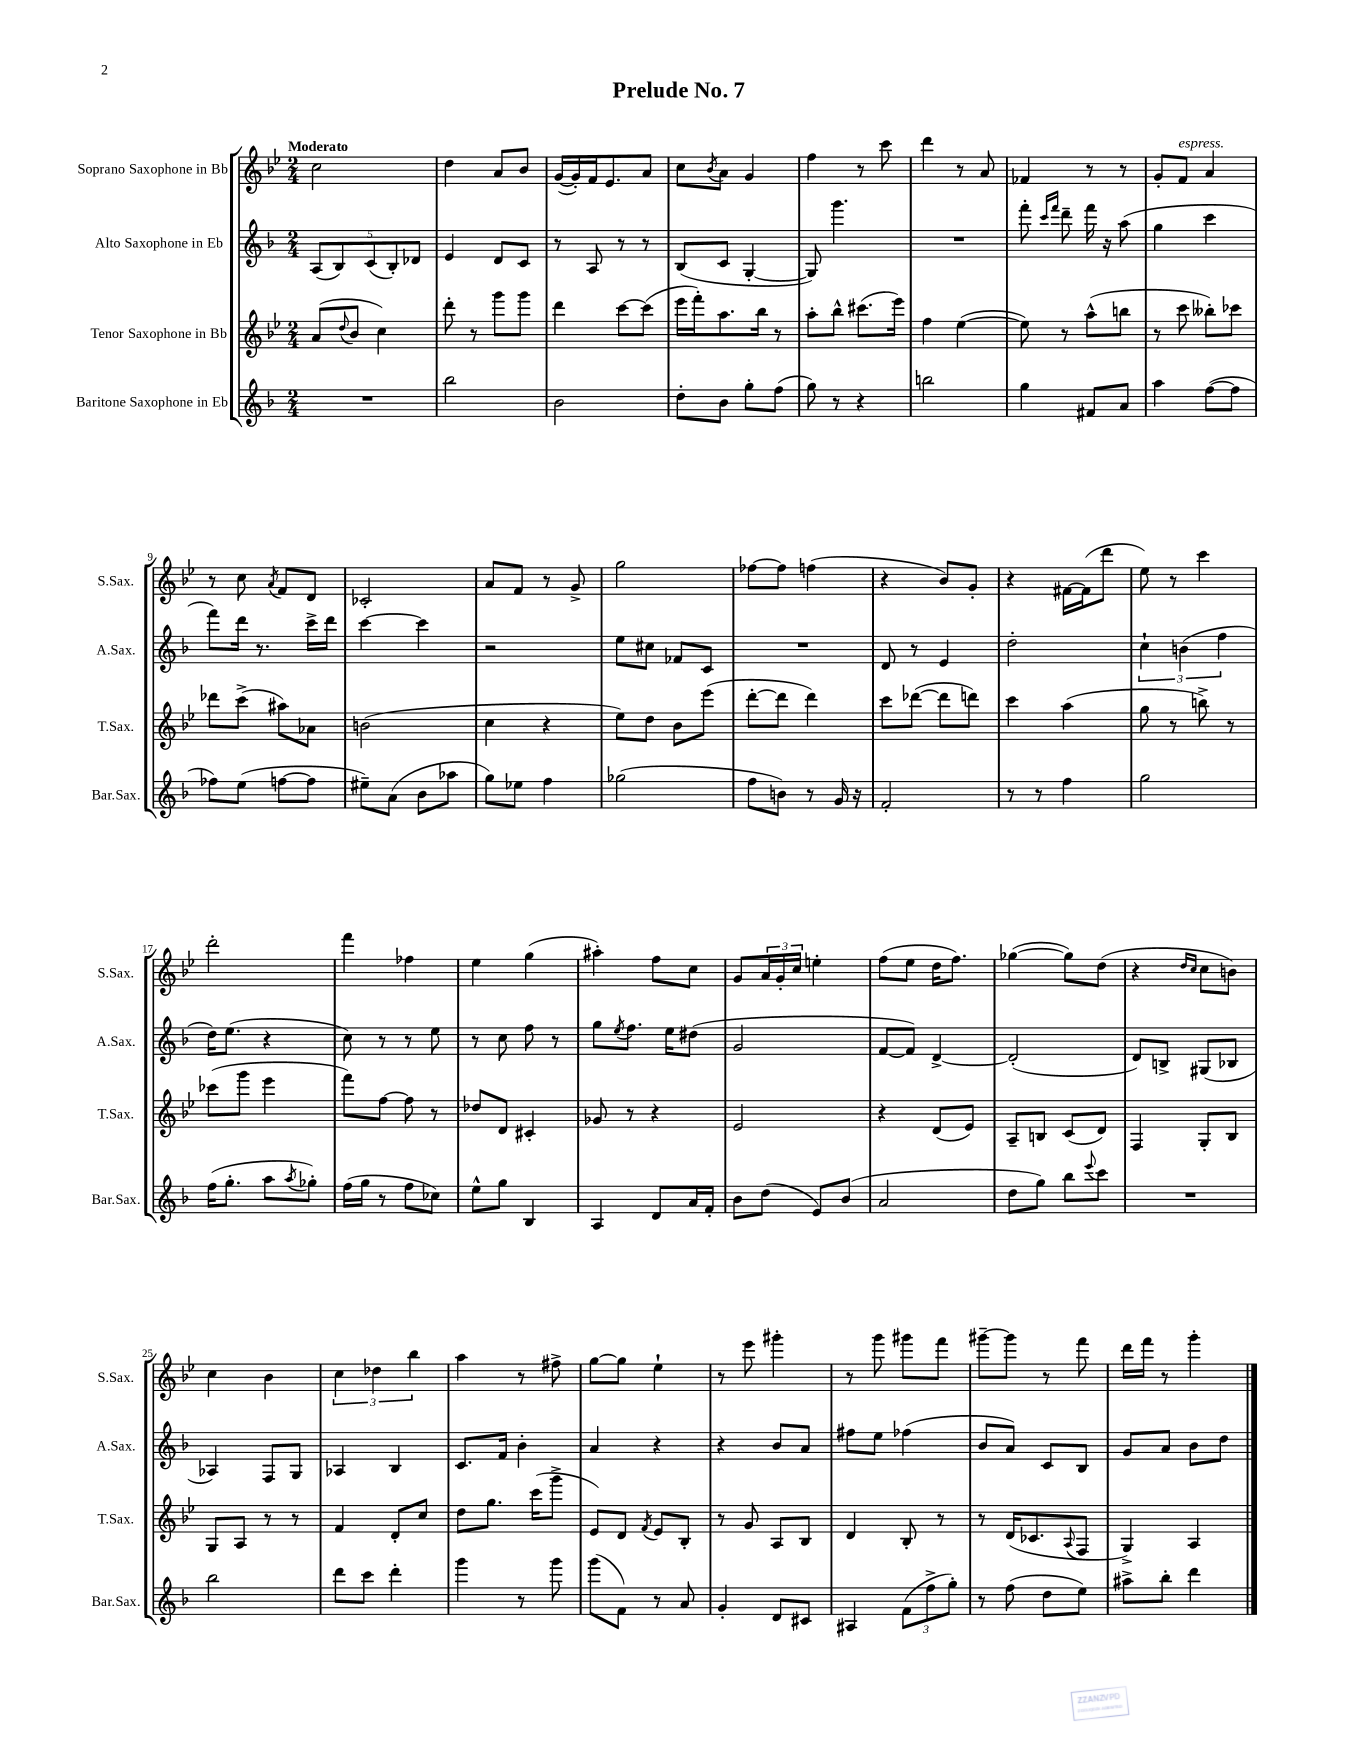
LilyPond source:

\header { title = "Prelude No. 7" }
<<
\new StaffGroup <<
\new Staff = "s0" \with { instrumentName = "Soprano Saxophone in Bb" shortInstrumentName = "S.Sax." } {
    \clef treble \key bes \major \numericTimeSignature \time 2/4 \tempo "Moderato"
    c''2 |
    d''4 a'8 bes'8 |
    g'16~( g'16-.) f'16 ees'8. a'8 |
    c''8 \acciaccatura { bes'8 } a'8 g'4 |
    f''4 r8 c'''8 |
    d'''4 r8 a'8 |
    fes'4 r8 r8 |
    g'8-. f'8^\markup { \italic "espress." } a'4 |
    r8 c''8 \acciaccatura { a'8 } f'8 d'8 |
    ces'2-. |
    a'8 f'8 r8 g'8-> |
    g''2 |
    fes''8~ fes''8 f''4( |
    r4 bes'8) g'8-. |
    r4 fis'16~ fis'16( d'''8 |
    ees''8) r8 c'''4 |
    d'''2-. |
    f'''4 fes''4 |
    ees''4 g''4( |
    ais''4-.) f''8 c''8 |
    g'8 \tuplet 3/2 { a'16 g'16-. c''16 } e''4-. |
    f''8( ees''8 d''16 f''8.) |
    ges''4~( ges''8) d''8( |
    r4 \grace { d''16 c''16 } c''8 b'8) |
    c''4 bes'4 |
    \tuplet 3/2 { c''4 des''4 bes''4 } |
    a''4 r8 fis''8-> |
    g''8~ g''8 ees''4-! |
    r8 ees'''8 gis'''4-. |
    r8 g'''8 gis'''8 f'''8 |
    gis'''8~-- gis'''8 r8 f'''8 |
    d'''16 f'''16 r8 g'''4-. \bar "|." |
}
\new Staff = "s1" \with { instrumentName = "Alto Saxophone in Eb" shortInstrumentName = "A.Sax." } {
    \clef treble \key f \major \numericTimeSignature \time 2/4
    \tuplet 5/4 { a8( bes8) c'8( bes8-.) des'8 } |
    e'4 d'8 c'8 |
    r8 a8 r8 r8 |
    bes8( c'8 g4~-. |
    g8) g'''4. |
    R2 |
    f'''8-. \grace { c'''16 f'''16 } d'''8-- f'''16 r16 a''8( |
    g''4 c'''4 |
    f'''8) d'''16 r8. c'''16-> d'''16 |
    c'''4~ c'''4 |
    r2 |
    e''8 cis''8 fes'8 c'8 |
    R2 |
    d'8 r8 e'4 |
    d''2-. |
    \tuplet 3/2 { c''4-! b'4( f''4 } |
    d''16) e''8.( r4 |
    c''8) r8 r8 e''8 |
    r8 c''8 f''8 r8 |
    g''8 \acciaccatura { e''8 } f''8. e''16 dis''8( |
    g'2 |
    f'8~ f'8) d'4~-> |
    d'2-.( |
    d'8) b8-> gis8( bes8 |
    aes4) f8 g8 |
    aes4 bes4 |
    c'8. f'16 bes'4-. |
    a'4 r4 |
    r4 bes'8 a'8 |
    fis''8 e''8 fes''4( |
    bes'8 a'8) c'8 bes8 |
    g'8 a'8 bes'8 d''8 \bar "|." |
}
\new Staff = "s2" \with { instrumentName = "Tenor Saxophone in Bb" shortInstrumentName = "T.Sax." } {
    \clef treble \key bes \major \numericTimeSignature \time 2/4
    a'8( \appoggiatura { d''8 } bes'8 c''4) |
    d'''8-. r8 g'''8 g'''8 |
    d'''4 c'''8~ c'''8( |
    ees'''16 f'''16-.) a''8. bes''16 r8 |
    a''8-. bes''8-^ cis'''8.( ees'''16) |
    f''4 ees''4~( |
    ees''8) r8 a''8-^( b''8 |
    r8 c'''8 beses''8-.) ces'''8 |
    des'''8 c'''8->( ais''8) aes'8 |
    b'2( |
    c''4 r4 |
    ees''8) d''8 bes'8 ees'''8( |
    d'''8~-. d'''8 d'''4) |
    c'''8 des'''8~( des'''8 d'''8) |
    c'''4 a''4( |
    g''8 r8 b''8->) r8 |
    ces'''8( g'''8 ees'''4 |
    f'''8) f''8~ f''8 r8 |
    des''8 d'8 cis'4-. |
    ges'8 r8 r4 |
    ees'2 |
    r4 d'8( ees'8) |
    a8-- b8 c'8( d'8) |
    f4 g8-. bes8 |
    g8 a8 r8 r8 |
    f'4 d'8-. c''8 |
    d''8 g''8. c'''16( g'''8-> |
    ees'8) d'8 \acciaccatura { f'8 } ees'8 bes8-. |
    r8 g'8 a8 bes8 |
    d'4 bes8-. r8 |
    r8 d'16( ces'8. \appoggiatura { a8 } f8 |
    g4->) a4 \bar "|." |
}
\new Staff = "s3" \with { instrumentName = "Baritone Saxophone in Eb" shortInstrumentName = "Bar.Sax." } {
    \clef treble \key f \major \numericTimeSignature \time 2/4
    R2 |
    bes''2 |
    bes'2 |
    d''8-. bes'8 g''8-. f''8( |
    g''8) r8 r4 |
    b''2 |
    g''4 fis'8 a'8 |
    a''4 f''8~( f''8 |
    fes''8) e''8( f''8~ f''8 |
    eis''8--) a'8( bes'8 aes''8 |
    g''8) ees''8 f''4 |
    ges''2( |
    f''8 b'8) r8 g'16 r16 |
    f'2-. |
    r8 r8 f''4 |
    g''2 |
    f''16( g''8.-. a''8 \acciaccatura { a''8 } ges''8-.) |
    f''16( g''16 r8 f''8 ces''8) |
    e''8-^ g''8 bes4 |
    a4 d'8 a'16 f'16-. |
    bes'8 d''8( e'8) bes'8( |
    a'2 |
    d''8 g''8) bes''8 \appoggiatura { e'''8 } c'''8 |
    R2 |
    bes''2 |
    d'''8 c'''8 d'''4-. |
    g'''4 r8 g'''8 |
    g'''8( f'8) r8 a'8 |
    g'4-. d'8 cis'8 |
    ais4 \tuplet 3/2 { f'8( f''8-> g''8-.) } |
    r8 f''8( d''8 e''8) |
    ais''8-> bes''8-. d'''4 \bar "|." |
}
>>
>>
